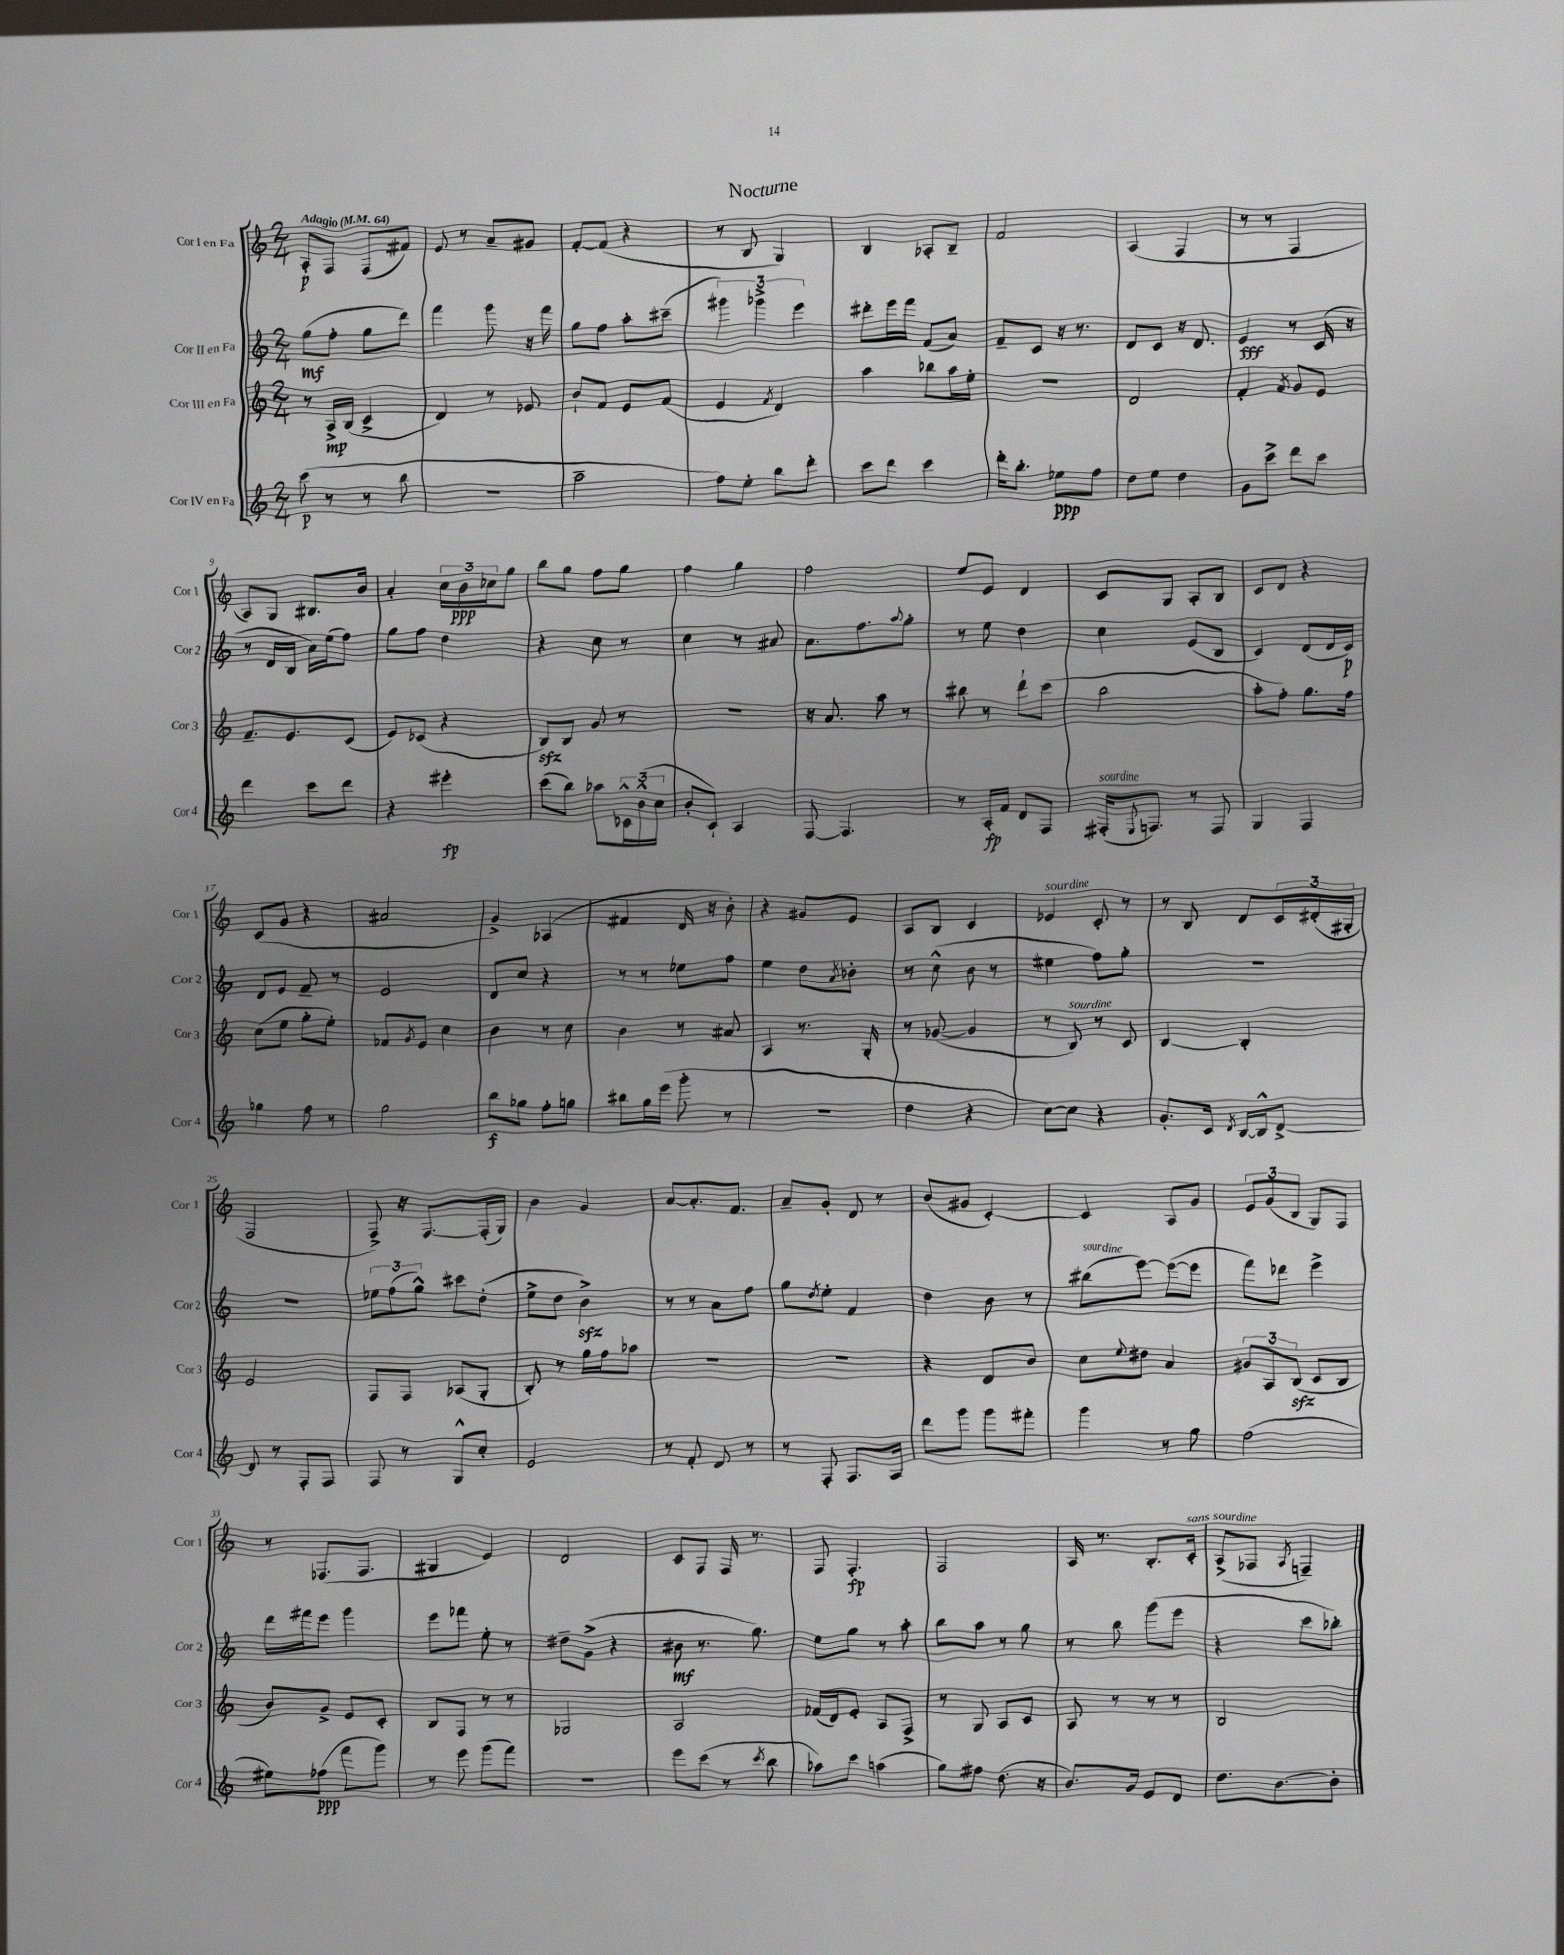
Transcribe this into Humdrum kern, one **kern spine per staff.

**kern	**kern	**kern	**kern
*staff4	*staff3	*staff2	*staff1
*clefG2	*clefG2	*clefG2	*clefG2
*k[]	*k[]	*k[]	*k[]
*M2/4	*M2/4	*M2/4	*M2/4
*MM64	*MM64	*MM64	*MM64
(8ccc	8r	(8gg	8A'
8r	16A^	8ff'	8F
.	(16B	.	.
8r	4c^	8gg	(8F
8bb	.	8ddd)	8f#)
=	=	=	=
2r	4d)	4fff	8e
.	.	.	8r
.	8r	8ggg	8a~
.	8e-	16r	8g#
.	.	16fff	.
=	=	=	=
2aa~	8b`	8gg	[8f'
.	8f	8ff	(8f]
.	8e	8aa'	4r
.	(8f	(8ccc#~	.
=	=	=	=
8ff)	4e	6ggg#)	8r
8ee'	.	.	8B
.	.	6ggg-^	.
.	8qf	.	.
8bb	4d)	.	4G)
.	.	6eee	.
8ddd'	.	.	.
=	=	=	=
8ccc	4aa	8ddd#'	4B
8ddd	.	16eee	.
.	.	16fff	.
4ccc	8bb-	(8f	8A-'
.	16aa	8a)	8B~
.	16ee'	.	.
=	=	=	=
16ddd'	2r	8f~	2f
8.bb'	.	.	.
.	.	8c	.
8ee-	.	16r	.
.	.	8.r	.
8ff	.	.	.
=	=	=	=
8dd	2d	8d	(4A
8ee	.	8c	.
4dd	.	16r	4F
.	.	8.d	.
=	=	=	=
8g	4f'	4e	8r
8ccc^	.	.	8r
.	8qf	.	.
8ddd	8g	8r	4F
8ccc	8e	(16c	.
.	.	16r	.
=	=	=	=
4ddd	8.f~	8r	8A)
.	.	16d	8G
.	8.e	16B	.
8ccc	.	16a)	8.B#
.	.	(16ee	.
8ddd	(8c	8ff)	.
.	.	.	16b
=	=	=	=
4r	8e)	8gg	4a'
.	(8c-	8ff	.
4eee#'	4r	4dd	24cc
.	.	.	24b
.	.	.	24cc-
.	.	.	8gg
=	=	=	=
(8ccc	8B)	4r	8bb
8bb)	8B	.	8gg
8aa-	8g	8cc	8ff
24c-^^	8r	8r	8gg
(24b^^	.	.	.
24cc	.	.	.
=	=	=	=
8b'	2r	4cc	4ff
8c`)	.	.	.
4A	.	8r	4gg
.	.	8a#	.
=	=	=	=
[8F	16r	8.a	2ff
.	8.a	.	.
4.F]	.	.	.
.	.	8.ff	.
.	8aa	.	.
.	.	8qqaa	.
.	8r	8gg'	.
=	=	=	=
8r	8bb#	8r	8ee
16A'	8r	8ee	8e
16f	.	.	.
8d	8ddd`	4dd	4d
8F	(8ccc	.	.
=	=	=	=
(16F#'	2bb	4cc	8c
8qqE	.	.	.
8.F)	.	.	.
.	.	.	8G
8r	.	(8e	8A'
8F	.	8B	8B
=	=	=	=
4G	8aa'	4c)	8c
.	8ff')	.	8d
4F	8.gg	(8d	4r
.	.	16d	.
.	16ff	16c)	.
=	=	=	=
4gg-	(8cc	8d	(8c
.	8ee	8e	8g
8ff	8gg'	8f~	4r
8r	8ee')	8r	.
=	=	=	=
2gg	8f-	2e	2a#
.	8qg	.	.
.	8e	.	.
.	4cc	.	.
=	=	=	=
8bb	4b	8d	4g^)
8gg-	.	8cc	.
8ff'	8r	4r	(4A-
8gg	8cc	.	.
=	=	=	=
8bb#	4b	8r	4f#
16gg	.	8r	.
(16eee	.	.	.
8ggg'	8r	8ee-	16d
.	.	.	16r
8r	8a#	8ff	8b')
=	=	=	=
2r	4A	4ee	4r
.	8.r	8dd	8g#
.	.	8qa	.
.	.	8b-'	8e
.	16G'	.	.
=	=	=	=
4dd	8r	8r	8A
.	([8g-	(8cc^^	8B
4r	4g-]	8b	4c
.	.	8r	.
=	=	=	=
[8cc)	8r	4ee#	4e-
8cc]	8B)	.	.
4r	8r	8ff)	8c'
.	8c	8gg'	8r
=	=	=	=
8.g'	[4B	2r	8r
.	.	.	8B
16c	.	.	.
8qd	.	.	.
[16B	4B']	.	8d
16B^^]	.	.	.
[8d^	.	.	24c
.	.	.	(24d#'
.	.	.	24G#'
=	=	=	=
8d]	2e	2r	2F
8r	.	.	.
8F'	.	.	.
8F	.	.	.
=	=	=	=
8F	8F	12ee-	8F^)
.	.	(12ff	.
8r	8F	.	16r
.	.	12gg^^)	.
.	.	.	[8.F
8G^^	(8A-	8ccc#	.
8cc'	8G'	(8dd'	(16F']
.	.	.	16G)
=	=	=	=
2e	8B')	8ee^	4b
.	8r	8dd	.
.	16gg	4b^)	4g
.	16ff	.	.
.	8aa-	.	.
=	=	=	=
8r	2r	8r	[8a
8f'	.	8r	8.a']
8d	.	8a	.
.	.	.	8.f
8r	.	8ff	.
=	=	=	=
8r	2r	8gg	8a~
.	.	8qdd	.
8F'	.	8ee'	8g'
8.F	.	4f	8d
.	.	.	8r
16A	.	.	.
=	=	=	=
8ddd	4r	4dd	(8b
8ggg	.	.	8g#
8ggg	8d	8b	[4c')
8fff#'	8b	8r	.
=	=	=	=
4ggg	8cc	(8bb#	4c]
.	8qqee	.	.
.	8dd#	[8eee)	.
8r	4a	(8eee_	8A
8gg	.	8eee]	8g
=	=	=	=
(2ff	12g#	8fff)	12e
.	12A	.	(12g
.	.	8ddd-	.
.	(12B	.	12B
.	8c	4eee^	8G)
.	8B	.	8F
=	=	=	=
8ee#)	8b)	16ddd	8r
.	.	16fff#	.
(8ff-	8g^	8eee	(8.F-
8fff	8e	4ggg	.
.	.	.	8.F-
8ggg)	8c'	.	.
=	=	=	=
8r	8B	8eee	4G#
8eee	8F	8fff-	.
(8ggg	8r	8ee'	4e)
8fff)	8r	8r	.
=	=	=	=
2r	2G-	8dd#~	2d
.	.	(8g^	.
.	.	4r	.
=	=	=	=
8eee	2A	8b#	8c
(8ccc	.	8.r	8F
8r	.	.	16F
.	.	8.gg)	8.r
8qccc	.	.	.
8bb	.	.	.
=	=	=	=
8aa-)	(16f-	8ee	8F
.	16d)	.	.
8ccc	8e'	8gg	4.F'
(4aa	8A	8r	.
.	8F^	8aa'	.
=	=	=	=
8gg)	8r	8bb	2F
8ff#	8G	8aa	.
(8.dd	8A	8r	.
.	8c	8gg	.
16r	.	.	.
=	=	=	=
8.b)	8A	8r	16A
.	.	.	8.r
.	8r	8bb	.
16g	.	.	.
8e	8r	(8ggg	8.B'
8d	8r	8eee	.
.	.	.	16c'
=	=	=	=
8.dd	2B	4r	(8A^
.	.	.	8F-
[8.b	.	.	.
.	.	.	8qA
.	.	8ccc	4F~)
8b']	.	8bb-')	.
==	==	==	==
*-	*-	*-	*-
